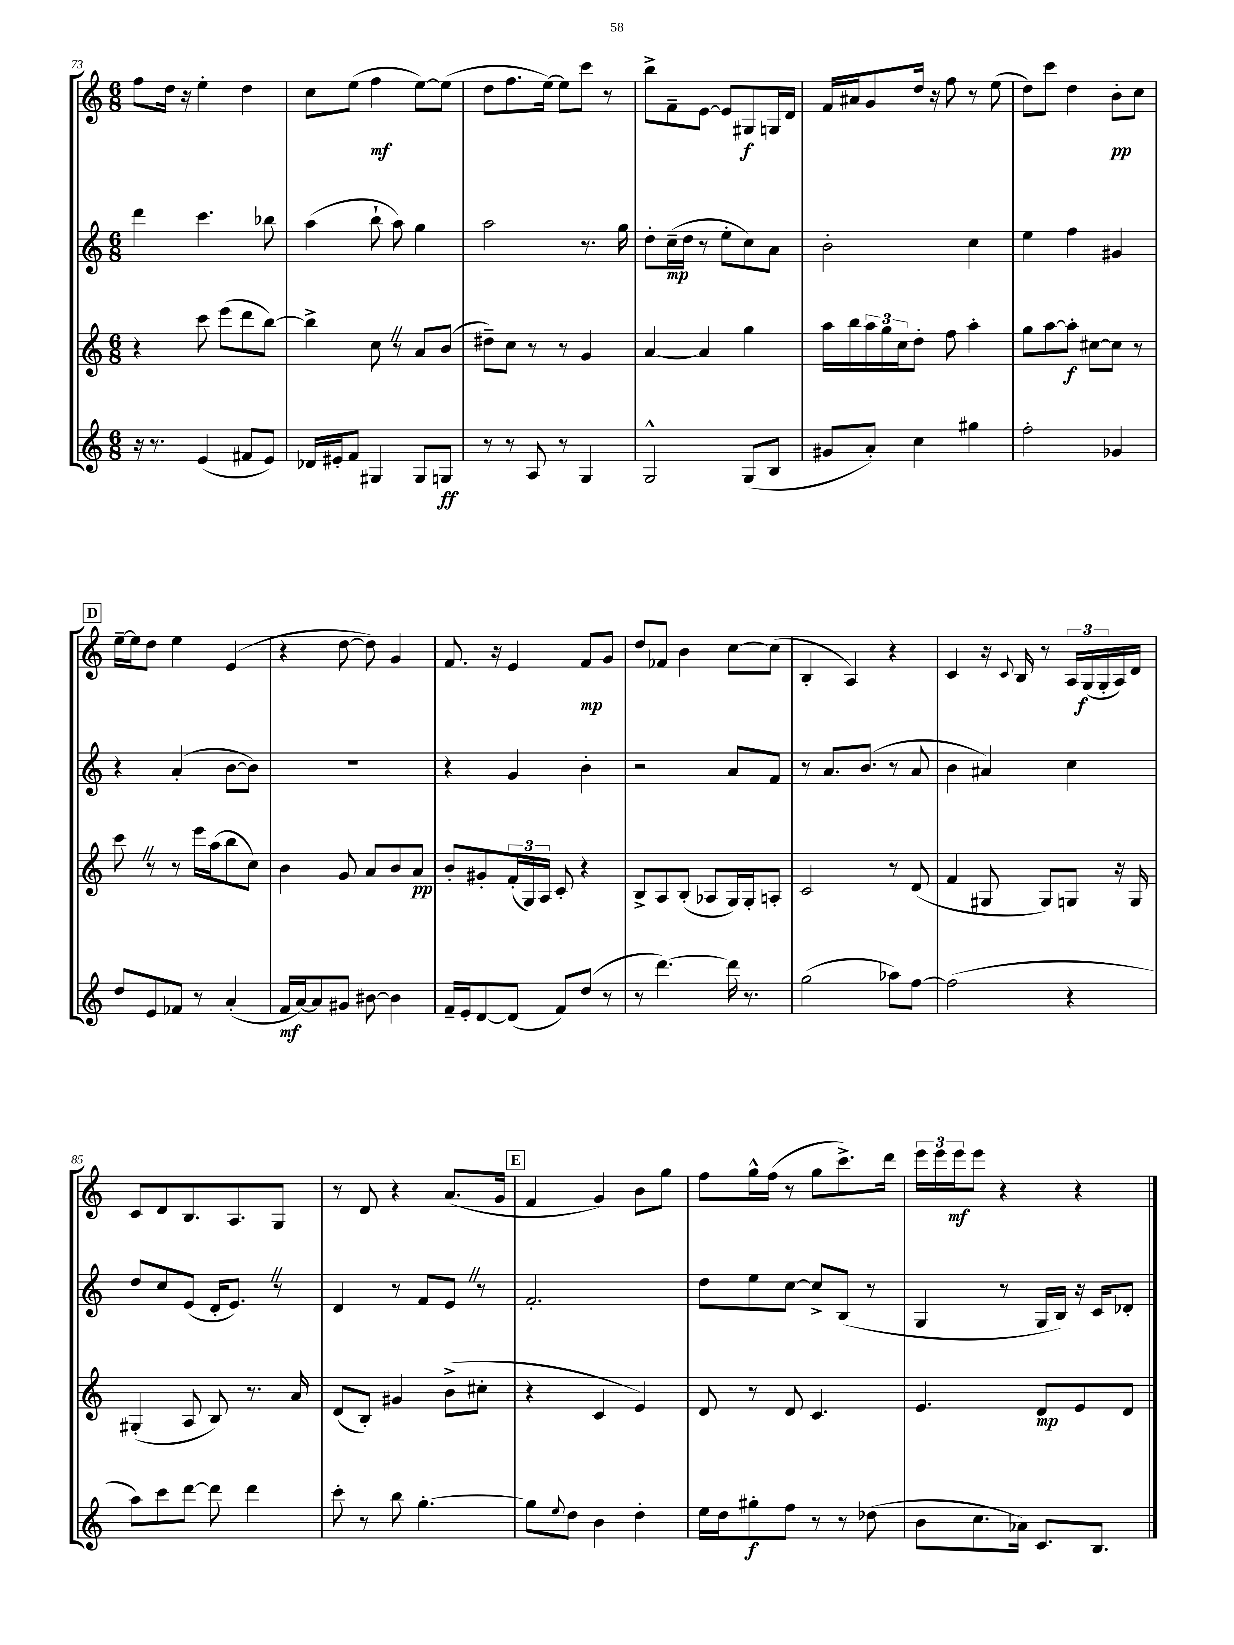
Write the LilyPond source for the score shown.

<<
\new StaffGroup <<
\new Staff = "s0" {
    \clef treble \key c \major \numericTimeSignature \time 6/8
    f''8 d''16 r16 e''4-. d''4 |
    c''8 e''8( f''4\mf e''8~) e''8( |
    d''8 f''8. e''16~) e''8 c'''8 r8 |
    b''8-> f'8-- e'8~ e'8 gis8\f g16 d'16 |
    f'16 ais'16 g'8 d''16 r16 f''8 r8 e''8( |
    d''8) c'''8 d''4 b'8-.\pp c''8 |
    \mark \markup { \box "D" } e''16~-- e''16 d''8 e''4 e'4( |
    r4 d''8~ d''8) g'4 |
    f'8. r16 e'4 f'8\mp g'8 |
    d''8 fes'8 b'4 c''8~ c''8( |
    b4-. a4) r4 |
    c'4 r16 \appoggiatura { c'8 } b16 r8 \tuplet 3/2 { a16 g16\f( g16-. } a16) d'16 |
    c'8 d'8 b8. a8. g8 |
    r8 d'8 r4 a'8.( g'16 |
    \mark \markup { \box "E" } f'4 g'4) b'8 g''8 |
    f''8 g''16-^ f''16( r8 g''8 c'''8.->) d'''16 |
    \tuplet 3/2 { e'''16 e'''16 e'''16\mf } e'''8 r4 r4 \bar "|." |
}
\new Staff = "s1" {
    \clef treble \key c \major \numericTimeSignature \time 6/8
    d'''4 c'''4. bes''8 |
    a''4( b''8-! a''8) g''4 |
    a''2 r8. g''16 |
    d''8-. c''16--\mp( d''16 r8 e''8-. c''8) a'8 |
    b'2-. c''4 |
    e''4 f''4 gis'4 |
    \mark \markup { \box "D" } r4 a'4-.( b'8~ b'8) |
    R2. |
    r4 g'4 b'4-. |
    r2 a'8 f'8 |
    r8 a'8. b'8.( r8 a'8 |
    b'4 ais'4) c''4 |
    d''8 c''8 e'8( d'16-. e'8.) \once \override BreathingSign.text = \markup { \musicglyph "scripts.caesura.straight" } \breathe r8 |
    d'4 r8 f'8 e'8 \once \override BreathingSign.text = \markup { \musicglyph "scripts.caesura.straight" } \breathe r8 |
    \mark \markup { \box "E" } f'2.-. |
    d''8 e''8 c''8~ c''8-> b8( r8 |
    g4 r8 g16 b16) r16 c'16 des'8-. \bar "|." |
}
\new Staff = "s2" {
    \clef treble \key c \major \numericTimeSignature \time 6/8
    r4 c'''8 e'''8( d'''8 b''8~) |
    b''4-> c''8 \once \override BreathingSign.text = \markup { \musicglyph "scripts.caesura.straight" } \breathe r8 a'8 b'8( |
    dis''8--) c''8 r8 r8 g'4 |
    a'4~ a'4 g''4 |
    a''16 b''16 \tuplet 3/2 { a''16 g''16 c''16 } d''8-. f''8 a''4-. |
    g''8 a''8~ a''8-.\f cis''8~ cis''8 r8 |
    \mark \markup { \box "D" } c'''8 \once \override BreathingSign.text = \markup { \musicglyph "scripts.caesura.straight" } \breathe r8 r8 e'''16 a''16( b''8 c''8) |
    b'4 g'8 a'8 b'8 a'8\pp |
    b'8-. gis'8-. \tuplet 3/2 { f'16-.( g16) a16 } c'8-. r4 |
    b8-> a8 b8-.( aes8 g16) g16-. a8-. |
    c'2 r8 d'8( |
    f'4 gis8 gis8) g8 r16 g16 |
    gis4-.( a8 b8) r8. a'16 |
    d'8( b8-.) gis'4 b'8->( cis''8-. |
    \mark \markup { \box "E" } r4 c'4 e'4) |
    d'8 r8 d'8 c'4. |
    e'4. d'8\mp e'8 d'8 \bar "|." |
}
\new Staff = "s3" {
    \clef treble \key c \major \numericTimeSignature \time 6/8
    r16 r8. e'4( fis'8 e'8) |
    des'16 eis'16-. f'8 gis4 gis8 g8\ff |
    r8 r8 a8 r8 g4 |
    g2-^ g8( b8 |
    gis'8 a'8-.) c''4 gis''4 |
    f''2-. ges'4 |
    \mark \markup { \box "D" } d''8 e'8 fes'8 r8 a'4-.( |
    f'16\mf a'16~) a'8 gis'8 bis'8~ bis'4 |
    f'16-- e'16-. d'8~ d'8( f'8) d''8( r8 |
    r8 d'''4.~) d'''16 r8. |
    g''2( aes''8) f''8~ |
    f''2( r4 |
    a''8) c'''8 d'''8~ d'''8 d'''4 |
    c'''8-. r8 b''8 g''4.~-. |
    \mark \markup { \box "E" } g''8 \appoggiatura { e''8 } d''8 b'4 d''4-. |
    e''16 d''16 gis''8-.\f f''8 r8 r8 des''8( |
    b'8 c''8. aes'16) c'8. b8. \bar "|." |
}
>>
>>
\layout { \context { \Score currentBarNumber = #73 } }
